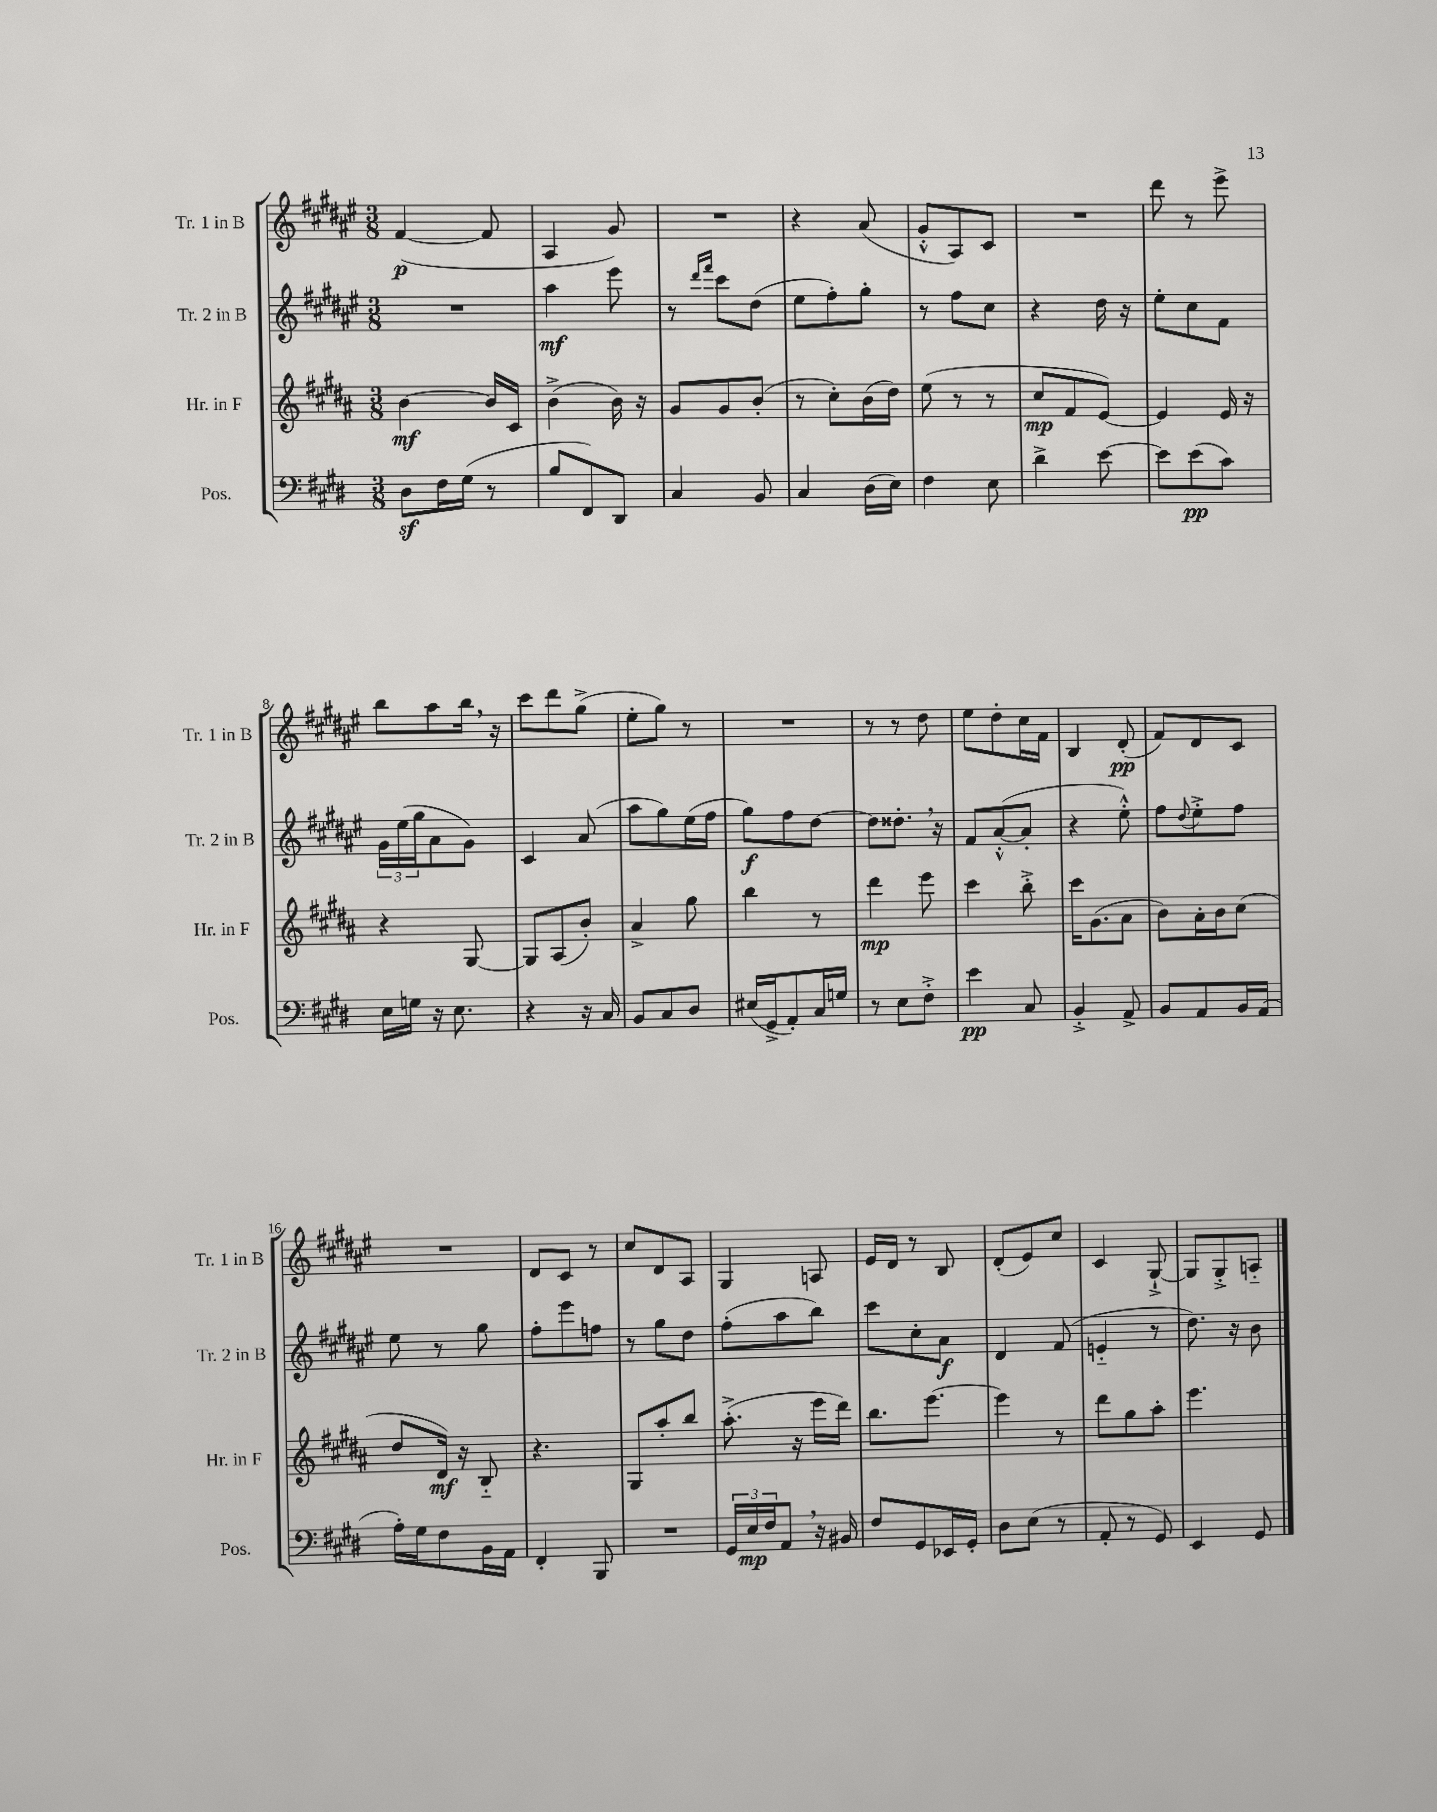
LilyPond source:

<<
\new StaffGroup <<
\new Staff = "s0" \with { instrumentName = "Tr. 1 in B" shortInstrumentName = "Tr. 1 in B" } {
    \clef treble \key fis \major \numericTimeSignature \time 3/8
    fis'4~\p( fis'8 |
    ais4 gis'8) |
    R4. |
    r4 ais'8( |
    gis'8-.-^ ais8) cis'8 |
    R4. |
    dis'''8 r8 eis'''8-> |
    b''8 ais''8 b''16 \breathe r16 |
    cis'''8 dis'''8 gis''8->( |
    eis''8-. gis''8) r8 |
    R4. |
    r8 r8 dis''8 |
    eis''8 dis''8-. cis''16 fis'16 |
    b4 dis'8-.\pp( |
    fis'8) dis'8 cis'8 |
    R4. |
    dis'8 cis'8 r8 |
    cis''8 dis'8 ais8 |
    gis4 a8 |
    eis'16 dis'16 r8 b8 |
    dis'8-.( eis'8) cis''8 |
    cis'4 gis8~-!-> |
    gis8 gis8-.-> a8-_ \bar "|." |
}
\new Staff = "s1" \with { instrumentName = "Tr. 2 in B" shortInstrumentName = "Tr. 2 in B" } {
    \clef treble \key fis \major \numericTimeSignature \time 3/8
    R4. |
    ais''4\mf eis'''8 |
    r8 \grace { dis'''16 fis'''16 } cis'''8 dis''8( |
    eis''8 fis''8-.) gis''8-. |
    r8 fis''8 cis''8 |
    r4 dis''16 r16 |
    eis''8-. cis''8 fis'8 |
    \tuplet 3/2 { gis'16 eis''16( gis''16 } ais'8 gis'8) |
    cis'4 ais'8( |
    ais''8 gis''8) eis''16( fis''16 |
    gis''8\f) fis''8 dis''8~ |
    dis''8 disis''8.-. \breathe r16 |
    fis'8 ais'8~-.-^( ais'8-. |
    r4 eis''8-.-^) |
    fis''8 \appoggiatura { dis''8 } eis''8-.-> fis''8 |
    eis''8 r8 gis''8 |
    fis''8-. eis'''8 f''8 |
    r8 gis''8 dis''8 |
    fis''8-.( ais''8 b''8) |
    cis'''8 cis''8-. ais'8\f |
    dis'4 fis'8( |
    e'4-_ r8 |
    dis''8.) r16 b'8 \bar "|." |
}
\new Staff = "s2" \with { instrumentName = "Hr. in F" shortInstrumentName = "Hr. in F" } {
    \clef treble \key b \major \numericTimeSignature \time 3/8
    b'4~\mf b'16 cis'16 |
    b'4->( b'16) r16 |
    gis'8 gis'8 b'8-.( |
    r8 cis''8-.) b'16( dis''16) |
    e''8( r8 r8 |
    cis''8\mp fis'8 e'8~) |
    e'4 e'16 r16 |
    r4 gis8~ |
    gis8 ais8( b'8-.) |
    ais'4-> gis''8 |
    b''4 r8 |
    dis'''4\mp e'''8 |
    cis'''4 b''8-.-> |
    cis'''16 gis'8.( ais'8 |
    b'8) ais'16-. b'16 cis''8( |
    dis''8 dis'16\mf) r16 b8-_ |
    r4. |
    gis8 ais''8-. b''8 |
    ais''8.-.->( r16 e'''16 dis'''16) |
    b''8. e'''8.~ |
    e'''4 r8 |
    dis'''8 gis''8 ais''8-. |
    e'''4. \bar "|." |
}
\new Staff = "s3" \with { instrumentName = "Pos." shortInstrumentName = "Pos." } {
    \clef bass \key e \major \numericTimeSignature \time 3/8
    dis8\sf fis16 gis16( r8 |
    b8 fis,8) dis,8 |
    cis4 b,8 |
    cis4 dis16( e16) |
    fis4 e8 |
    dis'4-> e'8~ |
    e'8 e'8\pp( cis'8) |
    e16 g16 r16 e8. |
    r4 r16 cis16 |
    b,8 cis8 dis8 |
    eis16( gis,16-> a,8-.) cis16 g16 |
    r8 e8 fis8-.-> |
    e'4\pp cis8 |
    b,4-.-> a,8-> |
    b,8 a,8 b,16 a,16( |
    a16-.) gis16 fis8 b,16 a,16 |
    fis,4-. b,,8 |
    R4. |
    \tuplet 3/2 { gis,16 e16\mp fis16 } a,8 \breathe r16 bis,16 |
    fis8 gis,8 ees,16 gis,16-. |
    dis8 e8( r8 |
    a,8-. r8 gis,8) |
    e,4 gis,8 \bar "|." |
}
>>
>>
